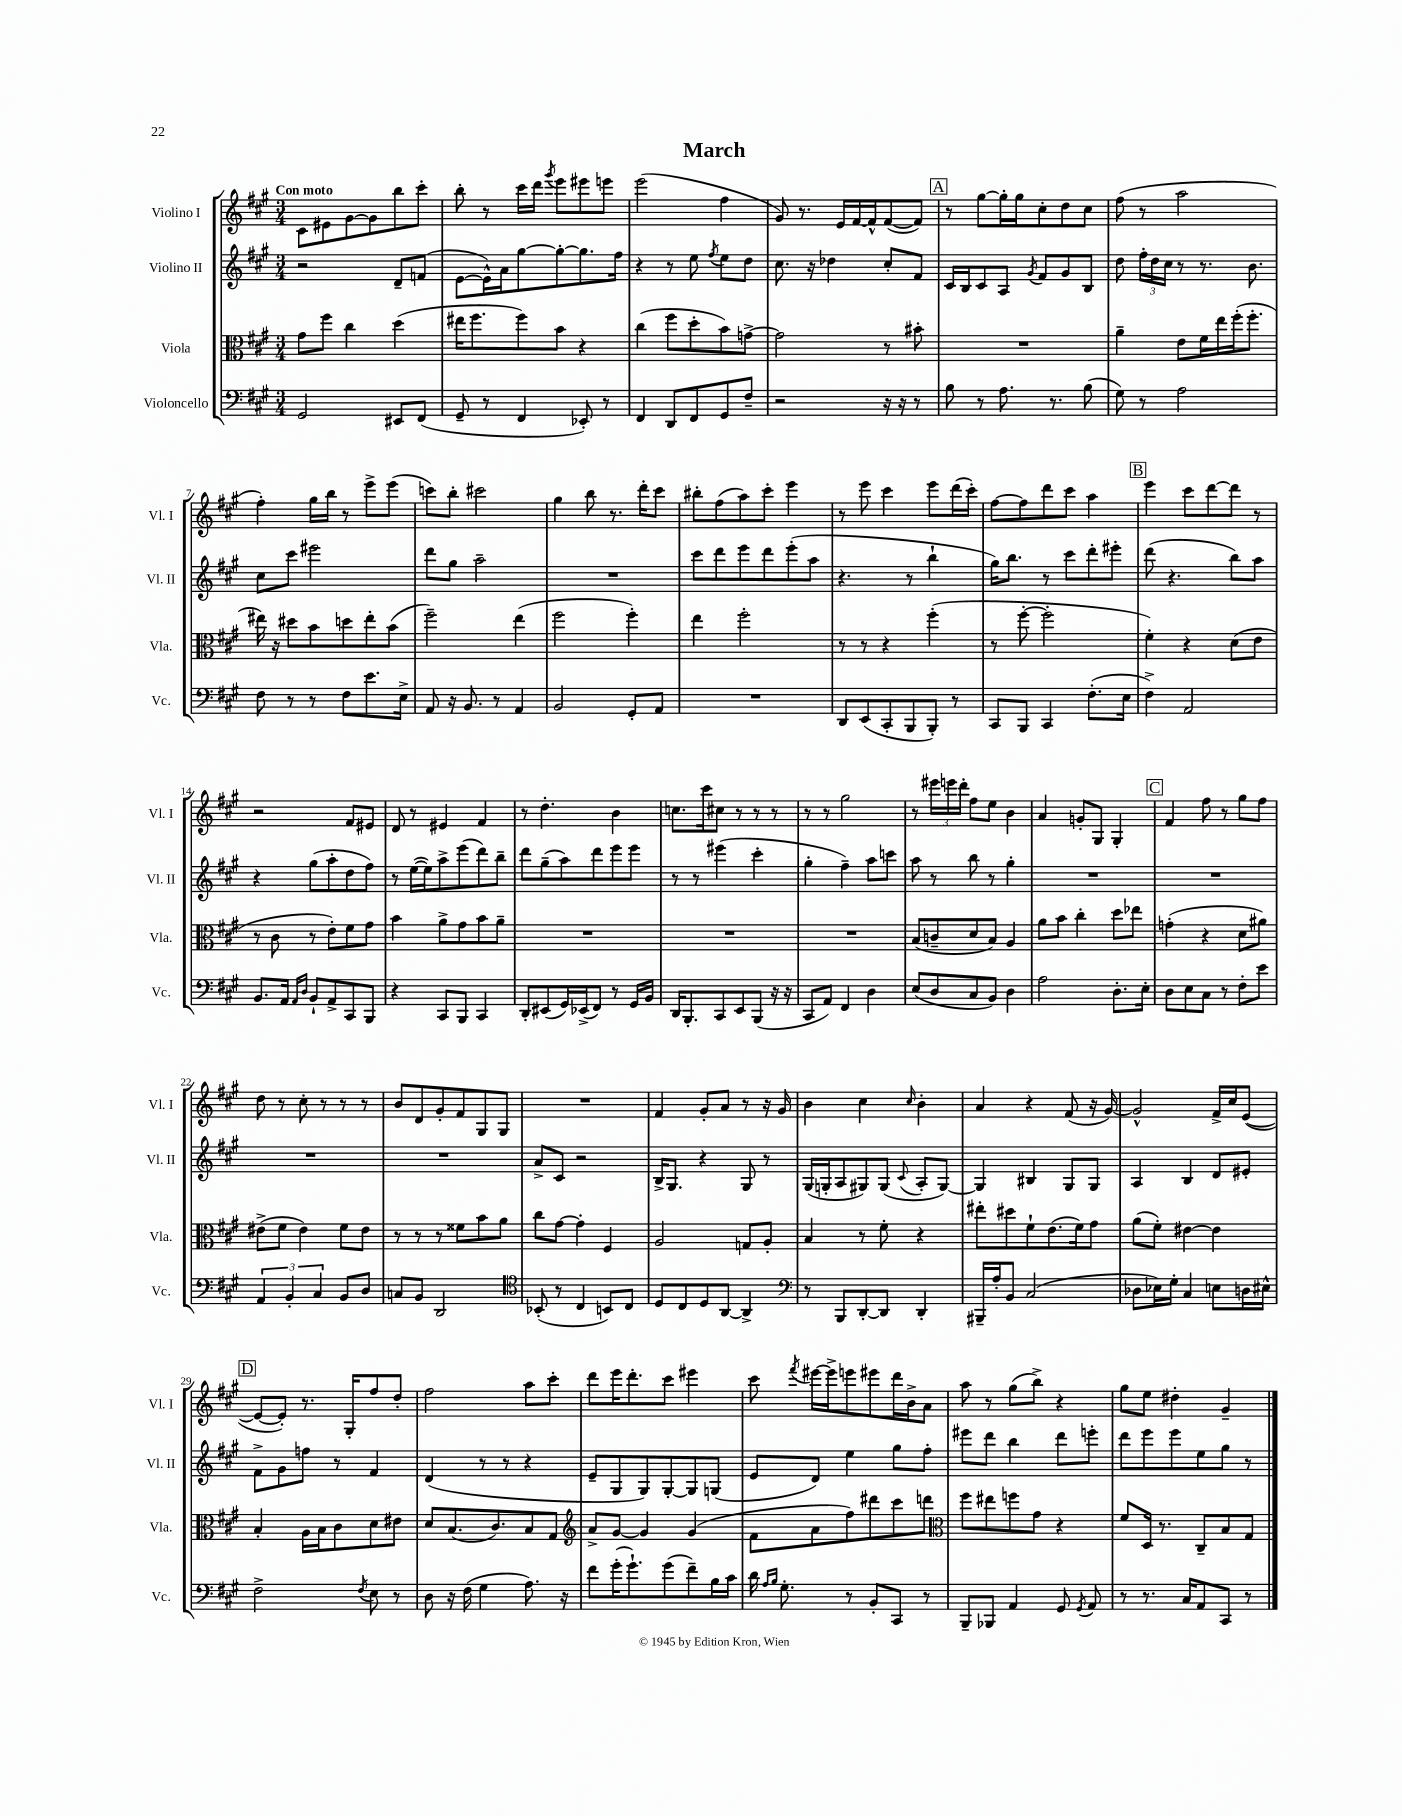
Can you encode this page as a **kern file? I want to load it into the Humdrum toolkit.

**kern	**kern	**kern	**kern
*staff4	*staff3	*staff2	*staff1
*clefF4	*clefC3	*clefG2	*clefG2
*k[f#c#g#]	*k[f#c#g#]	*k[f#c#g#]	*k[f#c#g#]
*M3/4	*M3/4	*M3/4	*M3/4
2GG#	8g#	2r	8c#
.	8ff#	.	8e#
.	4cc#	.	[8g#
.	.	.	8g#]
8EE#	(4dd	8d~	8bb
(8FF#	.	(8f	8ccc#'
=	=	=	=
8GG#~	16ee#	[8e	8bb'
.	8.ff#	.	.
8r	.	16e^^])	8r
.	.	16a	.
4FF#	8ff#)	[8gg#	16ccc#
.	.	.	16ddd
.	.	.	8qggg#
.	8b	8gg#'_	8eee
8EE-')	4r	8.gg#]	8eee#
8r	.	.	8eee
.	.	16ff#	.
=	=	=	=
4FF#	(4cc#	4r	(2eee
8DD	8ff#	8r	.
8FF#	8dd'	8ee	.
.	.	8qff#	.
8GG#	8b)	8ee	4ff#
8F#~	[8g^	8dd	.
=	=	=	=
2r	2g]	8.cc#	8g#)
.	.	.	8.r
.	.	16r	.
.	.	4dd-	.
.	.	.	16e
.	.	.	[16f#
.	.	.	16f#^^]
16r	8r	8cc#'	([8f#
16r	.	.	.
8r	8b#'	8f#	8f#])
=	=	=	=
8B	2.r	16c#	8r
.	.	16B	.
8r	.	8c#	[8gg#
8.A	.	8A	16gg#']
.	.	.	16gg#
.	.	8qg#	.
.	.	8f#	8cc#'
8.r	.	.	.
.	.	8g#	8dd
(8B	.	8B	8cc#
=	=	=	=
8G#)	4a~	8dd	(8ff#
8r	.	24ff#'	8r
.	.	24dd	.
.	.	24cc#	.
2A	8e	8r	2aa
.	16f#	8.r	.
.	16ee	.	.
.	(16ff#'	.	.
.	8.ff#'	8.b	.
=	=	=	=
8F#	16ee#)	8cc#	4ff#')
.	16r	.	.
8r	8dd#	8ccc#	.
8r	8b	2eee#	16gg#
.	.	.	16bb
8F#	8dd	.	8r
8.e	8ee#'	.	8eee^
.	(8b	.	(8eee
16E^	.	.	.
=	=	=	=
8AA	2ff#~)	8ddd	8ccc)
16r	.	8gg#	8bb'
8.BB	.	.	.
.	.	2aa~	2ccc#
8r	.	.	.
4AA	(4ee	.	.
=	=	=	=
2BB	2ff#	2.r	4gg#
.	.	.	8bb
.	.	.	8.r
8GG#'	4ff#')	.	.
.	.	.	16ddd'
8AA	.	.	8ccc#
=	=	=	=
2.r	4ee	8ccc#	8bb#'
.	.	8ddd	(8ff#
.	2ff#'	8eee	8aa)
.	.	8ddd	8ccc#'
.	.	(8eee'	4eee
.	.	8aa	.
=	=	=	=
8DD	8r	4.r	8r
(8EE	8r	.	8eee
8CC#'	4r	.	4ccc#
8BBB	.	8r	.
8BBB')	(4ff#'	4bb`	8eee
8r	.	.	(16ddd
.	.	.	16ccc#')
=	=	=	=
8CC#	8r	16gg#)	[8ff#
.	.	8.bb	.
8BBB	[8ff#'	.	8ff#]
4CC#	2ff#']	8r	8ddd
.	.	8ccc#	8ccc#
(8.F#'	.	8ddd'	4aa
.	.	8eee#'	.
16E	.	.	.
=	=	=	=
4F#^)	4f#')	(8ddd	4eee
.	.	4.r	.
2AA	4r	.	8ccc#
.	.	.	[8ddd
.	(8d	8bb)	8ddd]
.	8e	8aa	8r
=	=	=	=
8.BB	8r	4r	2r
.	8c#	.	.
16AA	.	.	.
16qqAA	.	.	.
16qqD	.	.	.
8BB`	8r	(8gg#	.
8AA^	8e')	8aa'	.
8CC#	8f#	8dd	8f#
8BBB	8g#	8ff#)	8e#
=	=	=	=
4r	4b	8r	8d
.	.	([16ee	8r
.	.	16ee])	.
8CC#	8a^	8aa^	4e#
8BBB	8g#	(8eee	.
4CC#	8b	8ddd)	4f#
.	8a~	8bb~	.
=	=	=	=
8DD'	2.r	8ddd	8r
(8EE#	.	(8gg#~	4.dd'
16GG#)	.	8aa)	.
(16EE-^	.	.	.
8FF#)	.	8ddd	.
8r	.	8eee	4b
16GG#	.	8eee	.
16BB	.	.	.
=	=	=	=
16DD	2.r	8r	8.cc
8.BBB'	.	.	.
.	.	8r	.
.	.	.	16ccc#
8CC#	.	(4eee#	8cc#
8EE	.	.	8r
(8BBB	.	4ccc#'	8r
16r	.	.	8r
16r	.	.	.
=	=	=	=
8CC#	2.r	4gg#'	8r
8AA)	.	.	8r
4FF#	.	4ff#~)	2gg#
4D	.	8aa	.
.	.	8ccc	.
=	=	=	=
(8E	(8B	8aa	8r
8D	8c~	8r	24eee#
.	.	.	24eee
.	.	.	24ddd'
8C#	8d	8bb	8ff#
8BB)	8B)	8r	8ee
4D	4A	4gg#'	4b
=	=	=	=
2A	8a	2.r	4a
.	8b	.	.
.	4cc#'	.	8g'
.	.	.	8G#
8.D'	8dd	.	4G#'
.	8ee-	.	.
16E'	.	.	.
=	=	=	=
8D	(4g'	2.r	4f#
8E	.	.	.
8C#	4r	.	8ff#
8r	.	.	8r
8F#'	8d	.	8gg#
8e	8a#)	.	8ff#
=	=	=	=
6AA	(8e#^	2.r	8dd
.	8f#	.	8r
6BB'	.	.	.
.	4e#)	.	8cc#'
6C#	.	.	.
.	.	.	8r
8BB	8f#	.	8r
8D	8e#	.	8r
=	=	=	=
8C	8r	2.r	8b
8BB	8r	.	8d
2DD	8r	.	8g#'
.	8f##	.	8f#
.	8b	.	8G#
.	8a	.	8G#
=	=	=	=
*clefC4	*	*	*
(8BB-'	8cc#	8a^	2.r
8r	[8g#	8c#	.
4C#	4g#']	2r	.
8BB)	4F#	.	.
8C#	.	.	.
=	=	=	=
8D	2A	16B^	4f#
.	.	8.G#	.
8C#	.	.	.
8D	.	4r	8g#'
[8AA	.	.	8a
4AA^]	8G	8G#	8r
.	8A'	8r	16r
.	.	.	16g#
=	=	=	=
*clefF4	*	*	*
8r	4B	(16G#	4b
.	.	16G'	.
8BBB	.	8A	.
[8DD'	8r	8G#)	4cc#
8DD]	8f#'	(8G#	.
.	.	8qqc#	16qqcc#
4DD'	4r	8A'	4b'
.	.	[8G#)	.
=	=	=	=
16BBB#~	8ee#'	4G#]	4a
16A'	.	.	.
8BB	8dd#	.	.
(2C#	8f#`	4B#	4r
.	(8.e	.	.
.	.	8G#	(8f#
.	16f#)	.	.
.	8g#	8G#	16r
.	.	.	[16g#)
=	=	=	=
8D-	(8a	4A	2g#^^]
16E-)	8f#')	.	.
16G#'	.	.	.
4C#	[4e#	4B	.
8E	4e#]	8d	16f#^
.	.	.	16cc#
16D	.	8e#'	([8e
16E#^^	.	.	.
=	=	=	=
2F#^	4B'	8f#^	8e_
.	.	8g#	8e'])
.	16A	8ff	8.r
.	16B	.	.
.	8c#	8r	.
.	.	.	16G#'
8qF#	.	.	.
8E	8d	4f#	8ff#
8r	8e#	.	8dd'
=	=	=	=
8D	8d	(4d	2ff#
16r	(8.B	.	.
(16F#	.	.	.
4G#	.	8r	.
.	8.c#)	.	.
.	.	8r	.
8.A)	8B	4r	8aa
.	8G#	.	8ccc#'
16r	.	.	.
=	=	=	=
*	*clefG2	*	*
8f#	8a^	8e~	8ddd
(16g#'	[8g#	8G#	16eee
8.g#`)	.	.	8.ddd'
.	4g#]	8G#)	.
(8g#	.	[8G#'	8ccc#
8f#~)	(4g#	8G#]	4eee#
16B	.	(8G	.
16c#	.	.	.
=	=	=	=
16d	8f#	8e	8ccc#
16qqA	.	.	.
16qqB	.	.	.
8.G#'	.	.	.
.	.	.	8qfff#
.	8a	8d)	[16eee#
.	.	.	16eee#^]
8r	8ff#)	4ee	8eee
8BB'	8ddd#	.	8eee#
8CC#	8ccc#	8gg#	16ddd
.	.	.	16b^
8r	8ddd	8ff#'	8a
=	=	=	=
*	*clefC3	*	*
8BBB~	8ff#	8eee#	8aa
8BBB-	8ee#	8ddd	8r
4AA	8ff	4bb	(8gg#
.	8g#	.	8bb^)
8GG#	4r	8ddd	4r
8qGG#	.	.	.
8AA	.	8eee'	.
=	=	=	=
8r	8f#	8ddd	8gg#
8.r	16D	8eee	8ee
.	8.r	.	.
.	.	8eee	4dd#'
16C#	.	.	.
8AA	8C#~	8ee	.
8CC#	8B	8gg#	4g#~
8r	8G#	8r	.
==	==	==	==
*-	*-	*-	*-
